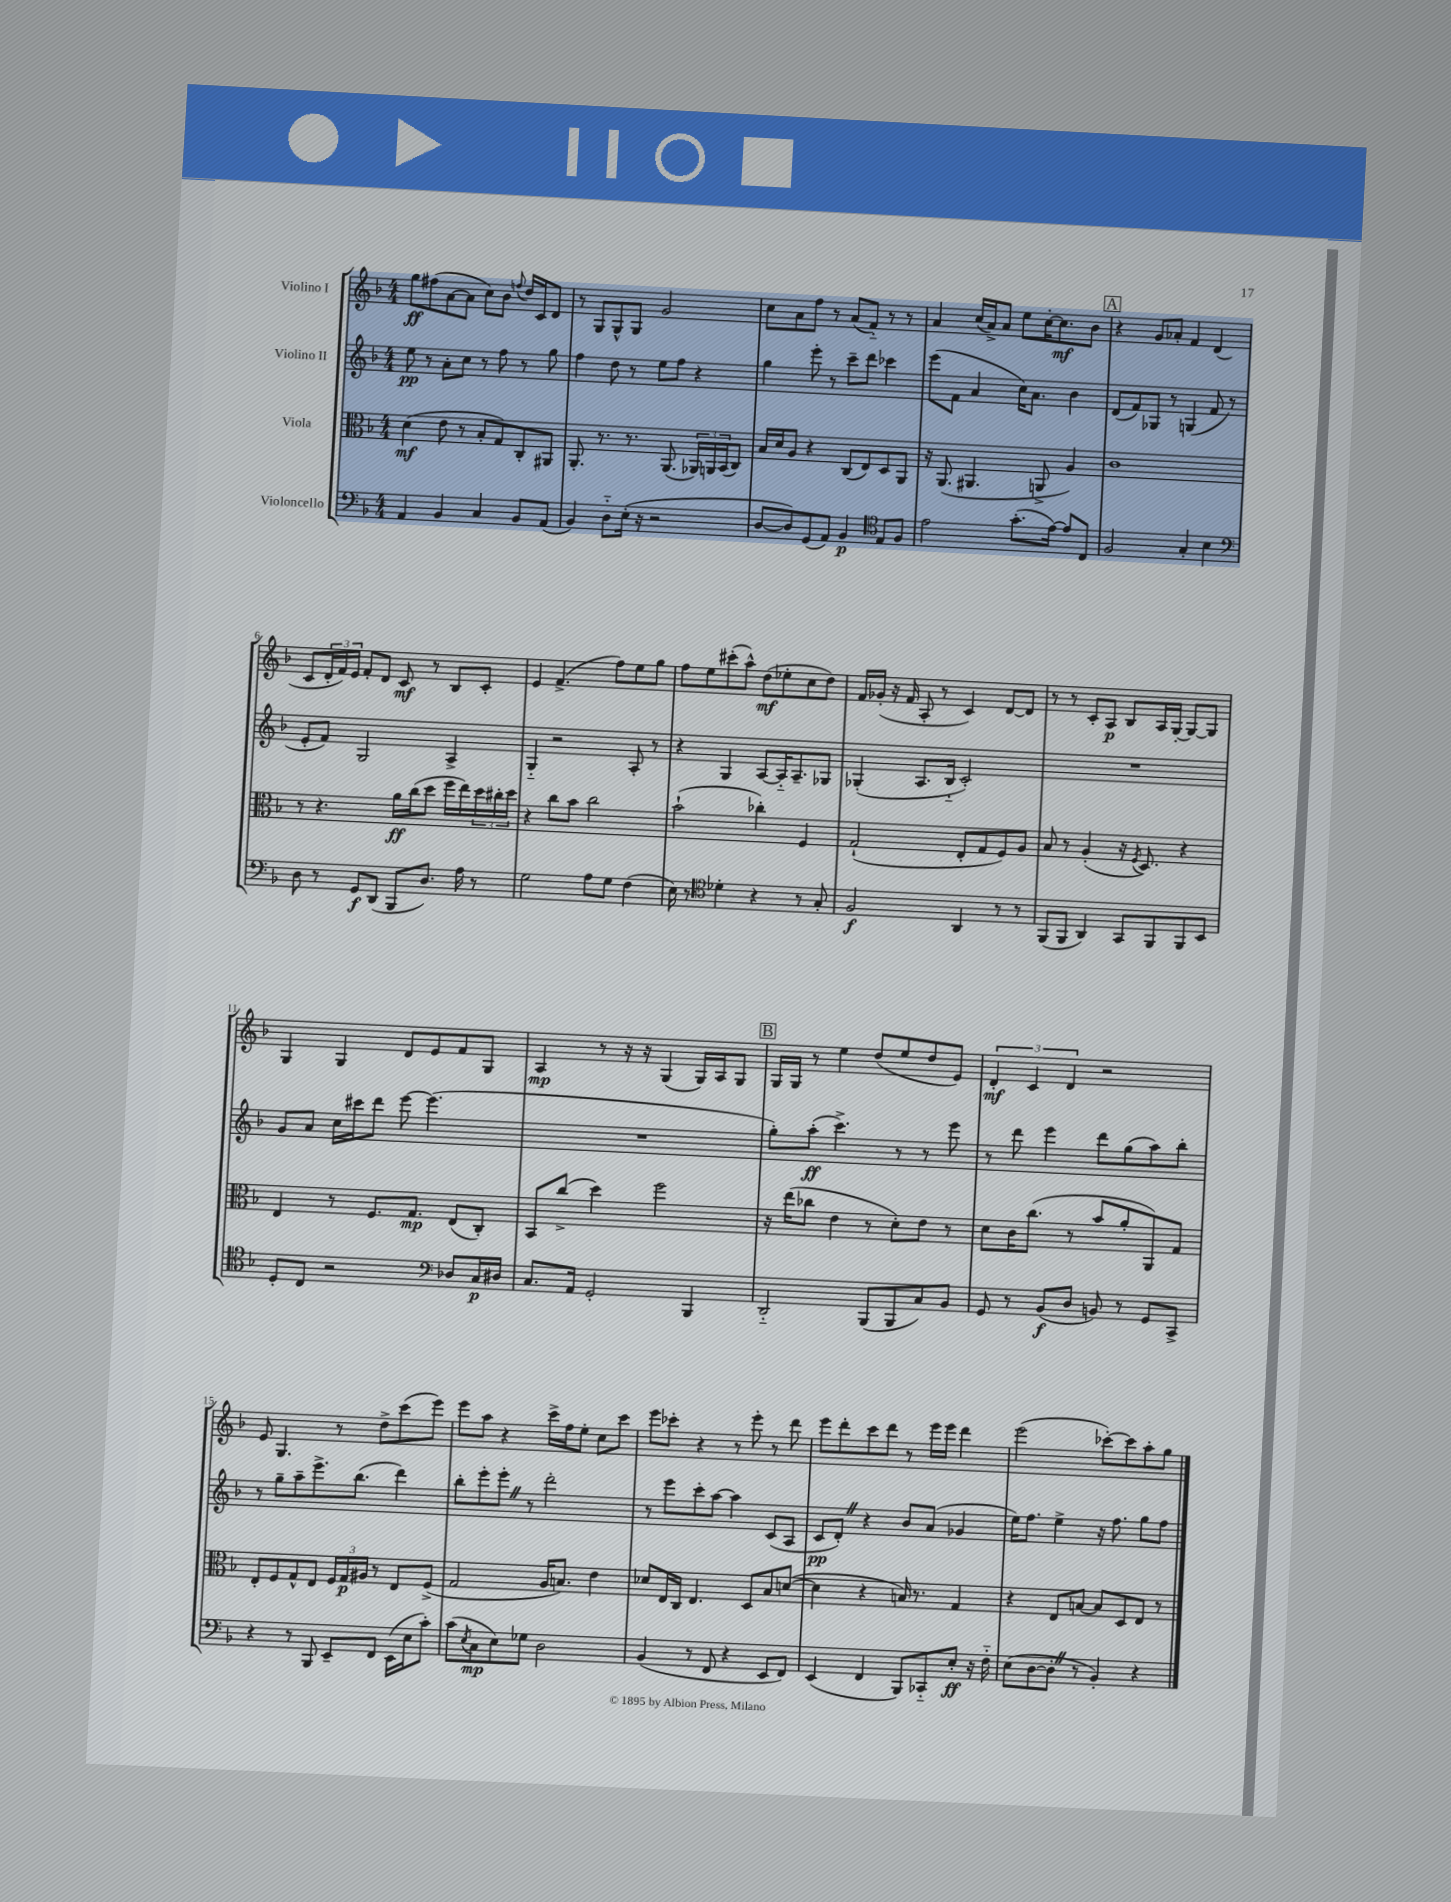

**kern	**dynam	**kern	**dynam	**kern	**dynam	**kern	**dynam
*part4	*part4	*part3	*part3	*part2	*part2	*part1	*part1
*staff4	*staff4	*staff3	*staff3	*staff2	*staff2	*staff1	*staff1
*I"Violoncello	*	*I"Viola	*	*I"Violino II	*	*I"Violino I	*
*clefF4	*	*clefC3	*	*clefG2	*	*clefG2	*
*k[b-]	*	*k[b-]	*	*k[b-]	*	*k[b-]	*
*M4/4	*	*M4/4	*	*M4/4	*	*M4/4	*
=1	=1	=1	=1	=1	=1	=1	=1
4AA/	.	(4d\	mf	8ee\	pp	8gg\L	ff
.	.	.	.	8r	.	(8ff#X\	.
4BB-/	.	8e\	.	8a'\L	.	[8a\	.
.	.	8r	.	8cc\J	.	8a\J]	.
4C/	.	8B-'/L	.	8r	.	8cc\L)	.
.	.	8G/)	.	8ff\	.	8b-\J	.
.	.	.	.	.	.	8qqffn/	.
8BB-/L	.	8C'/	.	8r	.	16dd/LL	.
.	.	.	.	.	.	16c/J	.
(8AA/J	.	8AA#X/J	.	8gg\	.	8d/J	.
=2	=2	=2	=2	=2	=2	=2	=2
4BB-/)	.	8.AA'/	.	4ff\	.	8r	.
.	.	.	.	.	.	8G/L	.
.	.	8.r	.	.	.	.	.
8D\L	.	.	.	8dd\	.	8G^^/	.
(16E'\Jk	.	8.r	.	8r	.	8G/J	.
16r	.	.	.	.	.	.	.
2r	.	.	.	8ee\L	.	2g/	.
.	.	(8.AA/	.	.	.	.	.
.	.	.	.	8ff\J	.	.	.
.	.	24AA-X/LL)	.	4r	.	.	.
.	.	24AAn/	.	.	.	.	.
.	.	(24BB-/J	.	.	.	.	.
.	.	8C/J)	.	.	.	.	.
=3	=3	=3	=3	=3	=3	=3	=3
[8D/L	.	16B-/LL	.	4gg\	.	8cc\L	.
.	.	16d/J	.	.	.	.	.
8D/])	.	8A/J	.	.	.	8a\	.
(8GG/	.	4r	.	8eee'\	.	8ff\J	.
8AA/J)	.	.	.	8r	.	8r	.
4BB-/	p	(8C/L	.	8ccc~\L	.	(8a/L	.
.	.	8E/)	.	8ddd\J	.	8f/J)	.
*clefC4	*	*	*	*	*	*	*
8E/L	.	8D/	.	4ccc-X\	.	8r	.
8F/J	.	8AA/J	.	.	.	8r	.
=4	=4	=4	=4	=4	=4	=4	=4
2e\	.	16r	.	(8eee\L	.	4a/	.
.	.	(8.AA/	.	.	.	.	.
.	.	.	.	8f\J	.	.	.
.	.	4.AA#X/	.	4a/	.	(16cc/LL	.
.	.	.	.	.	.	16a^/J)	.
.	.	.	.	.	.	8a/J	.
(8.g'\L	.	.	.	16cc\KL)	.	8ee\L	.
.	.	.	.	8.a\J	.	.	.
.	.	8AAn^/	.	.	.	[16cc'\K	.
[16e\Jk)	.	.	.	.	.	8.cc\]	mf
8e/L]	.	4A/)	.	4b-\	.	.	.
8C/J	.	.	.	.	.	8b-\J	.
!!LO:REH:place=s1:t=A
=5	=5	=5	=5	=5	=5	=5	=5
2F/	.	1c	.	(8d/L	.	4r	.
.	.	.	.	8f/)	.	.	.
.	.	.	.	8G-X/J	.	8g/L	.
.	.	.	.	8r	.	8a-X'/J	.
4G'/	.	.	.	(4Gn/	.	4f/	.
4B-\	.	.	.	8f/	.	(4d/	.
.	.	.	.	8r	.	.	.
!!LO:LB:g=z
=6	=6	=6	=6	=6	=6	=6	=6
*clefF4	*	*	*	*	*	*	*
8D\	.	8r	.	8e'/L	.	8c/L	.
8r	.	4.r	.	8f/J)	.	24d'/L	.
.	.	.	.	.	.	24f/)	.
.	.	.	.	.	.	24e/JJ	.
8GG/L	f	.	.	2G/	.	8f'/L	.
(8DD/J	.	.	.	.	.	8d/J	.
8BBB-/L	.	16a\LL	ff	.	.	8c/	mf
.	.	(16cc\J	.	.	.	.	.
8.D/J)	.	8dd\J	.	.	.	8r	.
.	.	16ff\LL	.	4A^/	.	8B-/L	.
16A\	.	16ee\)	.	.	.	.	.
8r	.	24dd\	.	.	.	8c'/J	.
.	.	24cc#X'\	.	.	.	.	.
.	.	24dd\JJ	.	.	.	.	.
=7	=7	=7	=7	=7	=7	=7	=7
2G\	.	4r	.	4G/	.	4e/	.
.	.	8cc\L	.	2r	.	(4.f^/	.
.	.	8b-\J	.	.	.	.	.
8A\L	.	2cc\	.	.	.	.	.
8G\J	.	.	.	.	.	8ff\L)	.
(4F\	.	.	.	8A'/	.	8ee\	.
.	.	.	.	8r	.	8gg\J	.
=8	=8	=8	=8	=8	=8	=8	=8
16E\)	.	(2b-`\	.	4r	.	8ff\L	.
8.r	.	.	.	.	.	.	.
.	.	.	.	.	.	8ee\	.
*clefC4	*	*	*	*	*	*	*
4d-X'\	.	.	.	4G/	.	(8ccc#X'\	.
.	.	.	.	.	.	8aa^^\J)	.
4r	.	4cc-X'\)	.	[8A/L	.	(8dd\L	mf
.	.	.	.	16A/K]	.	8ee-X'\	.
.	.	.	.	8.A~/	.	.	.
8r	.	4F/	.	.	.	8cc\	.
8G'/	.	.	.	8G-X/J	.	8dd\J)	.
=9	=9	=9	=9	=9	=9	=9	=9
2F/	f	(2G`/	.	(4G-X'/	.	16f/LL	.
.	.	.	.	.	.	(16g-X'/JJ	.
.	.	.	.	.	.	16r	.
.	.	.	.	.	.	16f/	.
.	.	.	.	8.A/L	.	8A'/	.
.	.	.	.	.	.	8r	.
.	.	.	.	16B-/Jk	.	.	.
4AA/	.	8E'/L	.	2c'/)	.	4c/)	.
.	.	8G/	.	.	.	.	.
8r	.	8F/)	.	.	.	[8d/L	.
8r	.	8A/J	.	.	.	8d/J]	.
=10	=10	=10	=10	=10	=10	=10	=10
(8FF/L	.	8B-/	.	1r	.	8r	.
8FF/J	.	8r	.	.	.	8r	.
4AA/)	.	(4A'/	.	.	.	8c'/L	.
.	.	.	.	.	.	8A/J	p
8GG/L	.	16r	.	.	.	8B-/L	.
.	.	8qF/	.	.	.	.	.
.	.	8.D/)	.	.	.	.	.
8FF/	.	.	.	.	.	16A/L	.
.	.	.	.	.	.	[16G'/JJ	.
8FF/	.	4r	.	.	.	8G/L_	.
8BB-/J	.	.	.	.	.	8G/J]	.
!!LO:LB:g=z
=11	=11	=11	=11	=11	=11	=11	=11
8D'/L	.	4E/	.	8g/L	.	4G/	.
8C/J	.	.	.	8a/J	.	.	.
2r	.	8r	.	16cc\LL	.	4G/	.
.	.	.	.	16ccc#X\J	.	.	.
.	.	8.F/L	.	8ddd\J	.	.	.
.	.	.	.	[8eee\	.	8d/L	.
.	.	8.G/J	mp	.	.	.	.
.	.	.	.	(4.eee\]	.	8e/	.
*clefF4	*	*	*	*	*	*	*
8D-X/L	.	(8E/L	.	.	.	8f/	.
16C/L	p	8C'/J)	.	.	.	8G/J	.
16D#X/JJ	.	.	.	.	.	.	.
=12	=12	=12	=12	=12	=12	=12	=12
8.C/L	.	8BB-/L	.	1r	.	4A/	mp
.	.	(8cc^/J	.	.	.	.	.
16AA/Jk	.	.	.	.	.	.	.
2GG'/	.	4dd\)	.	.	.	8r	.
.	.	.	.	.	.	16r	.
.	.	.	.	.	.	16r	.
.	.	2ff\	.	.	.	(4G/	.
4BBB-/	.	.	.	.	.	16G/LL)	.
.	.	.	.	.	.	16A/J	.
.	.	.	.	.	.	8G/J	.
!!LO:REH:place=s1:t=B
=13	=13	=13	=13	=13	=13	=13	=13
2DD/	.	16r	.	8gg'\L)	.	16G/LL	.
.	.	(16ee\KL	.	.	.	16G/JJ	.
.	.	8cc-X\J	.	(8aa'\J	ff	8r	.
.	.	4e\	.	4.ccc^\)	.	4ee\	.
(8BBB-/L	.	8r	.	.	.	(8dd/L	.
8BBB-/	.	8d'\L)	.	8r	.	8ee/	.
8C/)	.	8e\J	.	8r	.	8dd/	.
8BB-/J	.	8r	.	8eee\	.	8e/J)	.
=14	=14	=14	=14	=14	=14	=14	=14
8GG/	.	8d\L	.	8r	.	6d'/	mf
8r	.	16c\K	.	8ddd\	.	.	.
.	.	.	.	.	.	6c/	.
.	.	(8.cc\J	.	.	.	.	.
(8BB-/L	f	.	.	4eee\	.	.	.
.	.	.	.	.	.	6d/	.
8D/J	.	8r	.	.	.	.	.
8BBn/)	.	8b-/L	.	8ddd\L	.	2r	.
8r	.	8a'/	.	(8gg\	.	.	.
8GG/L	.	8AA/)	.	8aa\)	.	.	.
8CC^/J	.	8G/J	.	8bb-'\J	.	.	.
!!LO:LB:g=z
=15	=15	=15	=15	=15	=15	=15	=15
4r	.	8E'/L	.	8r	.	8e/	.
.	.	8F/	.	8gg~\L	.	4.G/	.
8r	.	8G^^/	.	8aa~\	.	.	.
8BBB-/	.	8E/J	.	8.eee^\	.	.	.
8EE~/L	.	24F/LL	.	.	.	8r	.
.	.	24G/	p	.	.	.	.
.	.	.	.	(8.bb-\J	.	.	.
.	.	24A#X/JJ	.	.	.	.	.
8FF/J	.	8r	.	.	.	8dd^\L	.
(16EE\LL	.	8E/L	.	4ddd\)	.	(8ccc\	.
16E\J	.	.	.	.	.	.	.
8c'\J)	.	(8F^/J	.	.	.	8eee\J)	.
=16	=16	=16	=16	=16	=16	=16	=16
(8c\L	.	2G/	.	8bb-'\L	.	8eee\L	.
8qE/	.	.	.	.	.	.	.
8C\	mp	.	.	8eee'\	.	8aa\J	.
8E\)	.	.	.	8eee'Z\J	.	4r	.
8G-X\J	.	.	.	8r	.	.	.
2D\	.	16A/KL	.	2ddd'\	.	16ccc^\LL	.
.	.	8.Bn/J)	.	.	.	16ff\J	.
.	.	.	.	.	.	8ee'\J	.
.	.	4e\	.	.	.	8cc\L	.
.	.	.	.	.	.	8ccc\J	.
=17	=17	=17	=17	=17	=17	=17	=17
(4BB-/	.	8d-X/L	.	8r	.	8eee\L	.
.	.	16E/L	.	8eee\L	.	8ccc-X'\J	.
.	.	16C/JJ	.	.	.	.	.
8r	.	4.E/	.	8ccc'\	.	4r	.
8FF/	.	.	.	[8aa\J	.	.	.
4r	.	.	.	4aa\]	.	8r	.
.	.	8D/L	.	.	.	8eee'\	.
8EE/L	.	8B-/	.	(8c/L	.	8r	.
8FF/J)	.	([8dn/J	.	8A/J	.	8ddd\	.
=18	=18	=18	=18	=18	=18	=18	=18
(4EE/	.	4d\]	.	8c/L	pp	8eee\L	.
.	.	.	.	8d'Z/J)	.	8ddd'\	.
4FF/	.	4r	.	4r	.	8ccc\	.
.	.	.	.	.	.	8ddd\J	.
8BBB-/L)	.	16Bn/)	.	8b-/L	.	8r	.
.	.	8.r	.	.	.	.	.
8CC-X/	.	.	.	(8a/J	.	16eee\LL	.
.	.	.	.	.	.	16eee\JJ	.
8E'/J	ff	4G/	.	4g-X/	.	4ddd\	.
16r	.	.	.	.	.	.	.
16F\	.	.	.	.	.	.	.
=19	=19	=19	=19	=19	=19	=19	=19
(8E\L	.	4r	.	16ee\KL)	.	(2eee\	.
.	.	.	.	8.ff\J	.	.	.
[8D\	.	.	.	.	.	.	.
8D'Z\J]	.	8E/L	.	4ee^\	.	.	.
8r	.	[8Bn/J	.	.	.	.	.
4BB-'/)	.	8B/L]	.	16r	.	[8ccc-X'\L)	.
.	.	.	.	8.ff\	.	.	.
.	.	8D/	.	.	.	8ccc-\]	.
4r	.	8E/J	.	8gg\L	.	8aa'\	.
.	.	8r	.	8ff\J	.	8gg\J	.
==	==	==	==	==	==	==	==
*-	*-	*-	*-	*-	*-	*-	*-
